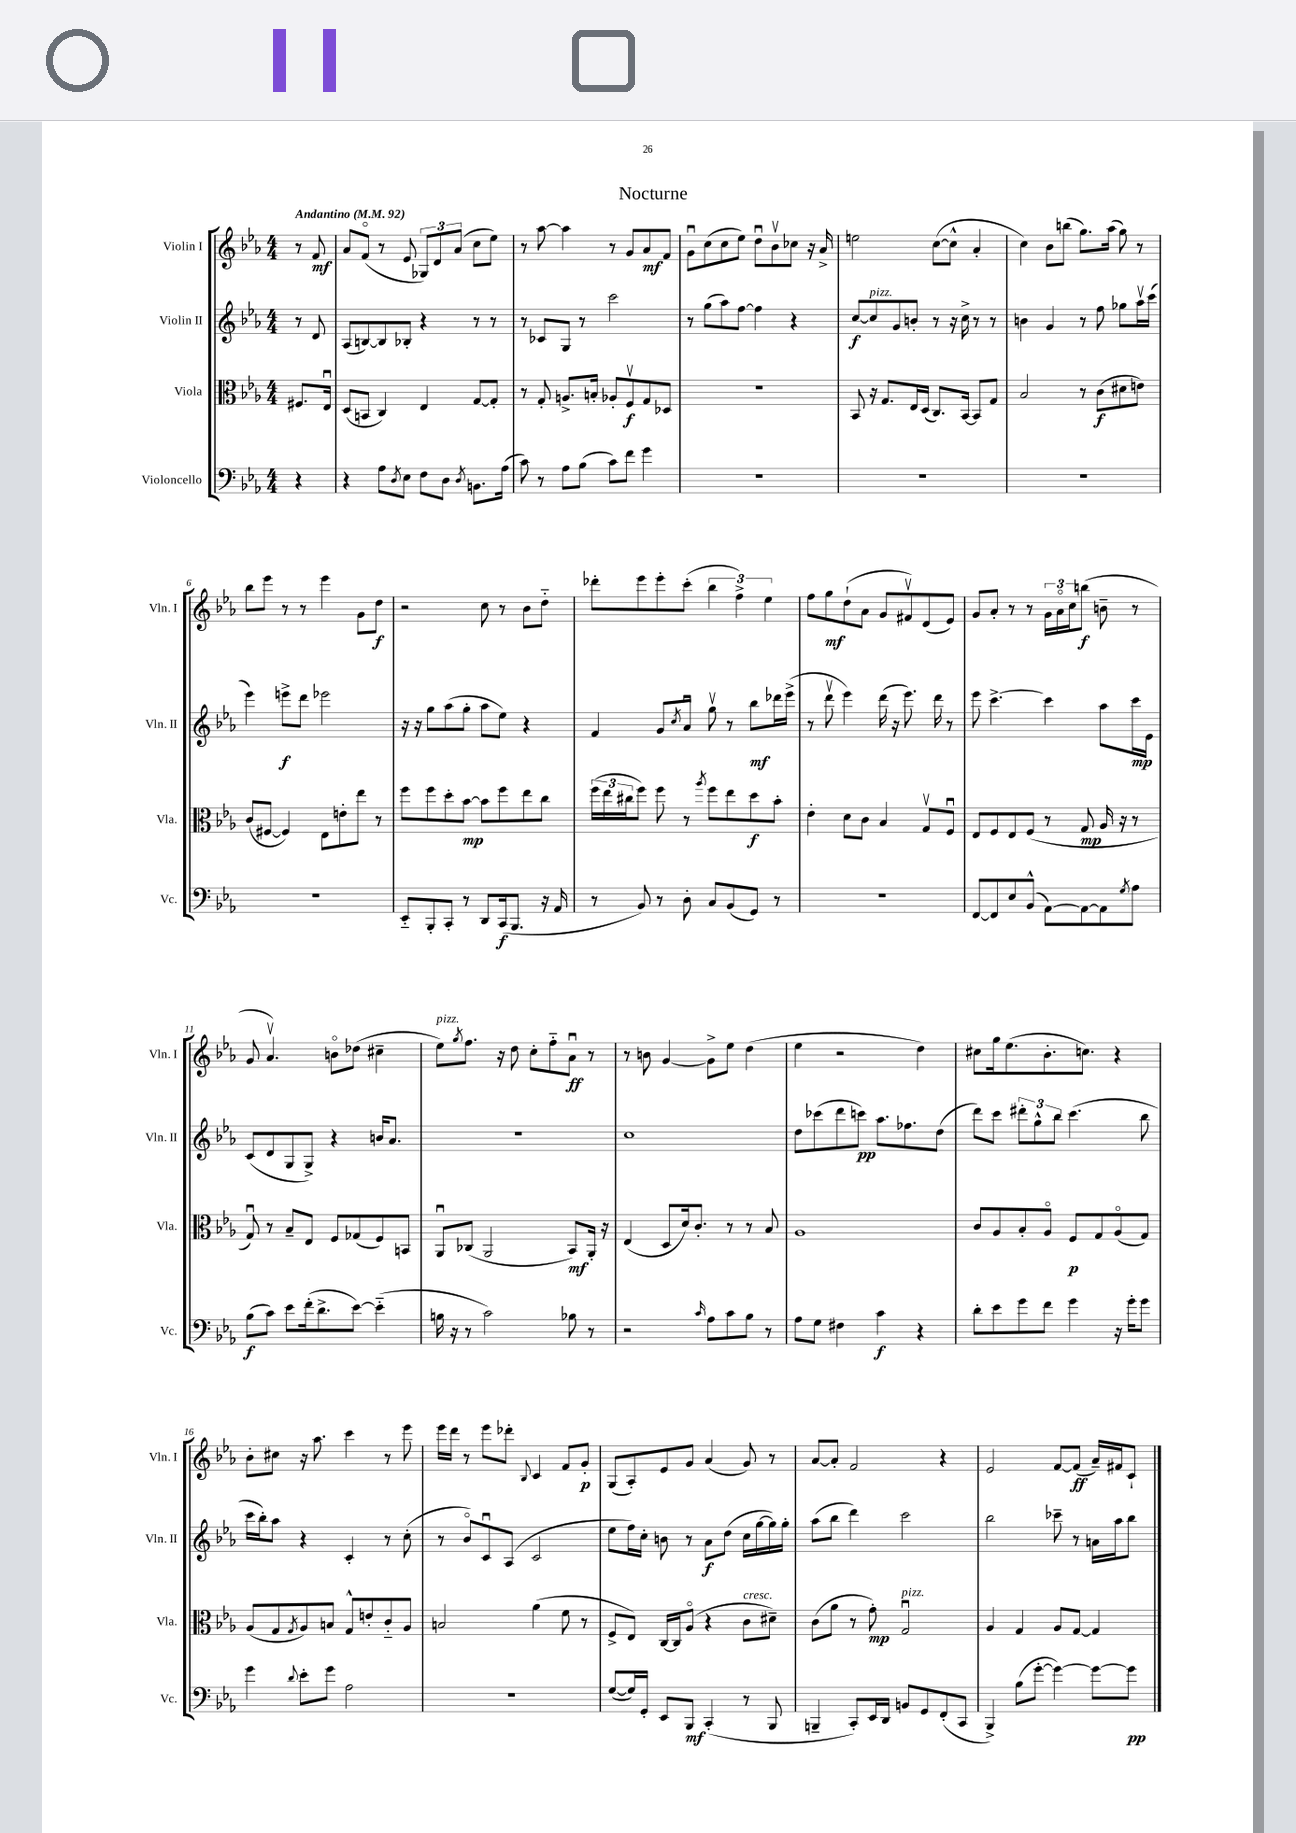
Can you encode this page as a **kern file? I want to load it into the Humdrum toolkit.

**kern	**dynam	**kern	**dynam	**kern	**dynam	**kern	**dynam
*part4	*part4	*part3	*part3	*part2	*part2	*part1	*part1
*staff4	*staff4	*staff3	*staff3	*staff2	*staff2	*staff1	*staff1
*I"Violoncello	*	*I"Viola	*	*I"Violin II	*	*I"Violin I	*
*I'Vc.	*	*I'Vla.	*	*I'Vln. II	*	*I'Vln. I	*
*clefF4	*	*clefC3	*	*clefG2	*	*clefG2	*
*k[b-e-a-]	*	*k[b-e-a-]	*	*k[b-e-a-]	*	*k[b-e-a-]	*
*M4/4	*	*M4/4	*	*M4/4	*	*M4/4	*
*MM92	*	*MM92	*	*MM92	*	*MM92	*
=	=	=	=	=	=	=	=
!	!	!	!	!	!	!LO:TX:a:B:t=Andantino	!
4r	.	8.F#X/L	.	8r	.	8r	.
.	.	.	.	8d/	.	8f/	mf
.	.	16E-u/Jk	.	.	.	.	.
=1	=1	=1	=1	=1	=1	=1	=1
4r	.	(8D/L	.	(8A-/L	.	8a-/L	.
.	.	8BBn/J	.	[8Bn/)	.	(8f/J	.
8A-\L	.	4C/)	.	8B/]	.	8r	.
8qD/	.	.	.	.	.	.	.
8E-\J	.	.	.	8B-X'/J	.	8e-/	.
8F\L	.	4E-/	.	4r	.	12G-X/L)	.
.	.	.	.	.	.	12d/	.
8D\J	.	.	.	.	.	.	.
.	.	.	.	.	.	(12a-/J	.
8qD/	.	.	.	.	.	.	.
8.BBn\L	.	[8G/L	.	8r	.	8cc\L	.
.	.	8G'/J]	.	8r	.	8ee-\J)	.
(16A-\Jk	.	.	.	.	.	.	.
=2	=2	=2	=2	=2	=2	=2	=2
8c\)	.	8r	.	8r	.	8r	.
8r	.	8G'/	.	8c-X/L	.	[8aa-\	.
8A-\L	.	8.An^/L	.	8G/J	.	4aa-\]	.
(8B-\J	.	.	.	8r	.	.	.
.	.	16Bn'/Jk	.	.	.	.	.
8c\L)	.	8A-X'/L	.	2ccc\	.	8r	.
8f\J	.	8Fv/	f	.	.	8g/L	.
4g\	.	8G/	.	.	.	8a-/	mf
.	.	8D-X/J	.	.	.	8f/J	.
=3	=3	=3	=3	=3	=3	=3	=3
1r	.	1r	.	8r	.	8gu\L	.
.	.	.	.	(8gg\L	.	(8cc\	.
.	.	.	.	8aa-\)	.	8cc\	.
.	.	.	.	[8ff\J	.	8ee-\J)	.
.	.	.	.	4ff\]	.	8ddu\L	.
.	.	.	.	.	.	8b-v\	.
.	.	.	.	4r	.	8cc-X\J	.
.	.	.	.	.	.	16r	.
.	.	.	.	.	.	16a-^/	.
=4	=4	=4	=4	=4	=4	=4	=4
1r	.	8BB-/	.	[8cc/L	f	2een\	.
!	!	!	!	!LO:TX:a:i:t=pizz.	!	!	!
.	.	16r	.	8cc/]	.	.	.
.	.	8.G/L	.	.	.	.	.
.	.	.	.	8g/	.	.	.
.	.	16E-/L	.	8bn'/J	.	.	.
.	.	(16D/JJ	.	.	.	.	.
.	.	8.C/L)	.	8r	.	([8cc\L	.
.	.	.	.	16r	.	8cc^^\J]	.
.	.	[16BB-/Jk	.	16cc^\	.	.	.
.	.	8BB-/L]	.	8r	.	4a-'/	.
.	.	8G/J	.	8r	.	.	.
=5	=5	=5	=5	=5	=5	=5	=5
1r	.	2B-/	.	4bn\	.	4cc\)	.
.	.	.	.	4g/	.	8b-\L	.
.	.	.	.	.	.	(8bbn\J	.
.	.	8r	.	8r	.	8.gg\L)	.
.	.	(8c\L	f	8ff\	.	.	.
.	.	.	.	.	.	(16aa-\Jk	.
.	.	8d#X\	.	8gg-X\L	.	8gg\)	.
.	.	8en\J)	.	16aa-v\L	.	8r	.
.	.	.	.	(16ccc\JJ	.	.	.
!!LO:LB:g=z
=6	=6	=6	=6	=6	=6	=6	=6
1r	.	(8c/L	.	4eee-\)	.	8bb-\L	.
.	.	[8F#X/J	.	.	.	8eee-\J	.
.	.	4F#/])	.	8eeen^\L	f	8r	.
.	.	.	.	8ddd\J	.	8r	.
.	.	8E-\L	.	2eee-X\	.	4eee-\	.
.	.	8en'\	.	.	.	.	.
.	.	8ee-\J	.	.	.	8g\L	.
.	.	8r	.	.	.	8dd\J	f
=7	=7	=7	=7	=7	=7	=7	=7
8EE-/L	.	8ff\L	.	16r	.	2r	.
.	.	.	.	16r	.	.	.
8BBB-'/	.	8ff\	.	8gg\L	.	.	.
8CC'/J	.	8dd'\	.	(8aa-\	.	.	.
8r	.	[8b-\J	mp	8gg'\J	.	.	.
8DD/L	.	8b-\L]	.	8aa-\L	.	8cc\	.
(16CC/k	f	8ff\	.	8ee-\J)	.	8r	.
8.BBB-/J	.	.	.	.	.	.	.
.	.	8ee-\	.	4r	.	8b-\L	.
16r	.	8cc\J	.	.	.	8dd\J	.
16AA-/	.	.	.	.	.	.	.
=8	=8	=8	=8	=8	=8	=8	=8
8r	.	(24ff\LL	.	4f/	.	8ddd-X'\L	.
.	.	24ee-\	.	.	.	.	.
.	.	24cc#X\J	.	.	.	.	.
8BB-/)	.	8ff\J)	.	.	.	8eee-\	.
8r	.	8ff\	.	8g/L	.	8eee-'\	.
.	.	.	.	8qcc/	.	.	.
8D'\	.	8r	.	8a-u/J	.	(8ccc'\J	.
.	.	8qaa-/	.	.	.	.	.
8C/L	.	8ff\L	.	8ggv\	.	6bb-\	.
(8BB-/	.	8ee-\	.	8r	.	.	.
.	.	.	.	.	.	6ff^\)	.
8GG/J)	.	8dd\	f	8bb-\L	mf	.	.
.	.	.	.	.	.	6ee-\	.
8r	.	8b-'\J	.	16ddd-X\L	.	.	.
.	.	.	.	(16eee-^\JJ	.	.	.
=9	=9	=9	=9	=9	=9	=9	=9
1r	.	4e-'\	.	8r	.	8ff\L	.
.	.	.	.	8dddv\	.	8gg\	mf
.	.	8d\L	.	4eee-\)	.	(8dd`\	.
.	.	8c\J	.	.	.	8a-\J	.
.	.	4B-/	.	(16ddd\	.	8g/L	.
.	.	.	.	16r	.	.	.
.	.	.	.	8.eee-\)	.	8f#Xv/)	.
.	.	8Gv/L	.	.	.	(8d/	.
.	.	.	.	16ddd\	.	.	.
.	.	8Fu/J	.	8r	.	8e-/J)	.
=10	=10	=10	=10	=10	=10	=10	=10
[8FF/L	.	8E-/L	.	8eee-\	.	8g/L	.
8FF/]	.	8F/	.	[4.ccc^\	.	8a-'/J	.
8E-/	.	8E-/	.	.	.	8r	.
(8BB-^^/J	.	(8F/J	.	.	.	8r	.
[8AA-\L)	.	8r	.	4ccc\]	.	24g\LL	.
.	.	.	.	.	.	24a-\	.
.	.	.	.	.	.	24cc\J	.
8AA-\_	.	8G/	mp	.	.	(8bbn\J	f
8AA-\]	.	16A-/	.	8aa-\L	.	8bn~\	.
.	.	16r	.	.	.	.	.
8qG/	.	.	.	.	.	.	.
8A-\J	.	8r	.	16ccc\L	mp	8r	.
.	.	.	.	16e-\JJ	.	.	.
!!LO:LB:g=z
=11	=11	=11	=11	=11	=11	=11	=11
(8B-\L	f	8Gu/)	.	(8c/L	.	8g/	.
8c\J)	.	8r	.	8d/	.	4.a-v/)	.
8e-\L	.	8B-~/L	.	8G/	.	.	.
(16f'\k	.	8E-/J	.	8G^/J)	.	.	.
8.d^\	.	.	.	.	.	.	.
.	.	8F/L	.	4r	.	8bn\L	.
[8e-\J)	.	(8G-X/	.	.	.	(8dd-X\J	.
(4e-\]	.	8F/)	.	16bn/KL	.	4cc#X~\	.
.	.	.	.	8.a-/J	.	.	.
.	.	8BBn/J	.	.	.	.	.
=12	=12	=12	=12	=12	=12	=12	=12
!	!	!	!	!	!	!LO:TX:a:i:t=pizz.	!
16Bn\	.	8AA-u/L	.	1r	.	8ee-\L)	.
16r	.	.	.	.	.	.	.
.	.	.	.	.	.	8qgg/	.
8r	.	(8C-X/J	.	.	.	8.ff\J	.
2c\)	.	2AA-/	.	.	.	.	.
.	.	.	.	.	.	16r	.
.	.	.	.	.	.	8dd\	.
.	.	.	.	.	.	8cc'\L	.
.	.	.	.	.	.	8ff\	.
8B-X\	.	8BB-/L)	mf	.	.	8a-u\J	ff
8r	.	16AA-'/Jk	.	.	.	8r	.
.	.	16r	.	.	.	.	.
=13	=13	=13	=13	=13	=13	=13	=13
2r	.	(4E-/	.	1cc	.	8r	.
.	.	.	.	.	.	8bn\	.
.	.	8D/L	.	.	.	[4g/	.
.	.	16d/k)	.	.	.	.	.
.	.	8.c'/J	.	.	.	.	.
16qqc/	.	.	.	.	.	.	.
8A-\L	.	.	.	.	.	8g^\L]	.
8c\	.	8r	.	.	.	8ee-\J	.
8B-\J	.	8r	.	.	.	(4dd\	.
8r	.	8B-/	.	.	.	.	.
=14	=14	=14	=14	=14	=14	=14	=14
8A-\L	.	1A-	.	8dd\L	.	4ee-\	.
8G\J	.	.	.	(8ccc-X\	.	.	.
4F#X\	.	.	.	8ddd\	.	2r	.
.	.	.	.	8cccn\J)	pp	.	.
4c\	f	.	.	8.aa-\L	.	.	.
.	.	.	.	8.ff-X\	.	.	.
4r	.	.	.	.	.	4dd\)	.
.	.	.	.	(8dd\J	.	.	.
=15	=15	=15	=15	=15	=15	=15	=15
8d'\L	.	8c/L	.	8ddd\L)	.	8cc#X\L	.
8e-\	.	8A-/	.	8ccc\J	.	16gg\k	.
.	.	.	.	.	.	(8.ee-\	.
8g\	.	8B-'/	.	12ddd#X'\L	.	.	.
.	.	.	.	12gg^^\	.	.	.
8f\J	.	8A-/J	.	.	.	8.b-'\	.
.	.	.	.	12bb-\J	.	.	.
4g\	.	8F/L	p	(4.ccc\	.	.	.
.	.	.	.	.	.	8.ccn\J)	.
.	.	8G/	.	.	.	.	.
16r	.	(8A-/	.	.	.	4r	.
16g'\KL	.	.	.	.	.	.	.
8g\J	.	8G/J)	.	8bb-\	.	.	.
!!LO:LB:g=z
=16	=16	=16	=16	=16	=16	=16	=16
4g\	.	(8A-/L	.	16ccc\LL	.	8b-'\L	.
.	.	.	.	16bb-'\J)	.	.	.
.	.	8G/	.	8aa-\J	.	8cc#X\J	.
8qqd/	.	8qG/	.	.	.	.	.
8e-'\L	.	8A-/)	.	4r	.	16r	.
.	.	.	.	.	.	8.aa-\	.
8g\J	.	8Bn/J	.	.	.	.	.
2A-\	.	8G^^/L	.	4c'/	.	4ccc\	.
.	.	8en'/	.	.	.	.	.
.	.	8c/	.	8r	.	8r	.
.	.	8A-/J	.	(8cc'\	.	8eee-\	.
=17	=17	=17	=17	=17	=17	=17	=17
1r	.	2Bn/	.	8r	.	16eee-\LL	.
.	.	.	.	.	.	16ddd\JJ	.
.	.	.	.	8b-/L)	.	8r	.
.	.	.	.	8cu/	.	8eee-\L	.
.	.	.	.	(8A-/J	.	8ddd-X'\J	.
.	.	.	.	.	.	8qqB-/	.
.	.	(4a-\	.	2c/	.	4c/	.
.	.	8f\	.	.	.	8f/L	.
.	.	8r	.	.	.	8g'/J	p
=18	=18	=18	=18	=18	=18	=18	=18
([8G/L	.	8F^/L	.	8ee-\L	.	(8G/L	.
16G/L])	.	8E-/J)	.	16ff\L)	.	8A-'/)	.
16GG'/JJ	.	.	.	16cc'\JJ	.	.	.
8EE-/L	.	[16C/LL	.	8bn\	.	8e-/	.
.	.	16C/J]	.	.	.	.	.
8BBB-/J	mf	(8A-/J	.	8r	.	8g/J	.
(4CC'/	.	4r	.	8a-\L	f	(4a-/	.
.	.	.	.	(8dd\J	.	.	.
!	!	!LO:TX:a:i:t=cresc.	!	!	!	!	!
8r	.	8c\L	.	16cc\LL	.	8g/)	.
.	.	.	.	[16gg\	.	.	.
8BBB-/	.	8d#X~\J)	.	16gg\])	.	8r	.
.	.	.	.	16gg'\JJ	.	.	.
=19	=19	=19	=19	=19	=19	=19	=19
4BBBn~/	.	(8c\L	.	(8aa-\L	.	[8a-/L	.
.	.	8a-\J	.	8bb-\J	.	8a-'/J]	.
8CC'/L)	.	8r	.	4ddd\)	.	2f/	.
16EE-/L	.	8g'\)	mp	.	.	.	.
16DD/JJ	.	.	.	.	.	.	.
!	!	!LO:TX:a:i:t=pizz.	!	!	!	!	!
8BBn/L	.	2Gu/	.	2ccc\	.	.	.
8GG/	.	.	.	.	.	.	.
(8FF'/	.	.	.	.	.	4r	.
8CC/J	.	.	.	.	.	.	.
=20	=20	=20	=20	=20	=20	=20	=20
4BBB-^/)	.	4A-/	.	2bb-\	.	2e-/	.
(8B-\L	.	4G/	.	.	.	.	.
[8g'\J	.	.	.	.	.	.	.
4g\_)	.	8A-/L	.	8ccc-X~\	.	[8f/L	.
.	.	[8G/J	.	8r	.	(8f/J]	ff
8g\L_	.	4G/]	.	16an\LL	.	16a-~/LL)	.
.	.	.	.	16aa-\J	.	16f#X/J	.
8g\J]	pp	.	.	8bb-\J	.	8c`/J	.
==	==	==	==	==	==	==	==
*-	*-	*-	*-	*-	*-	*-	*-
